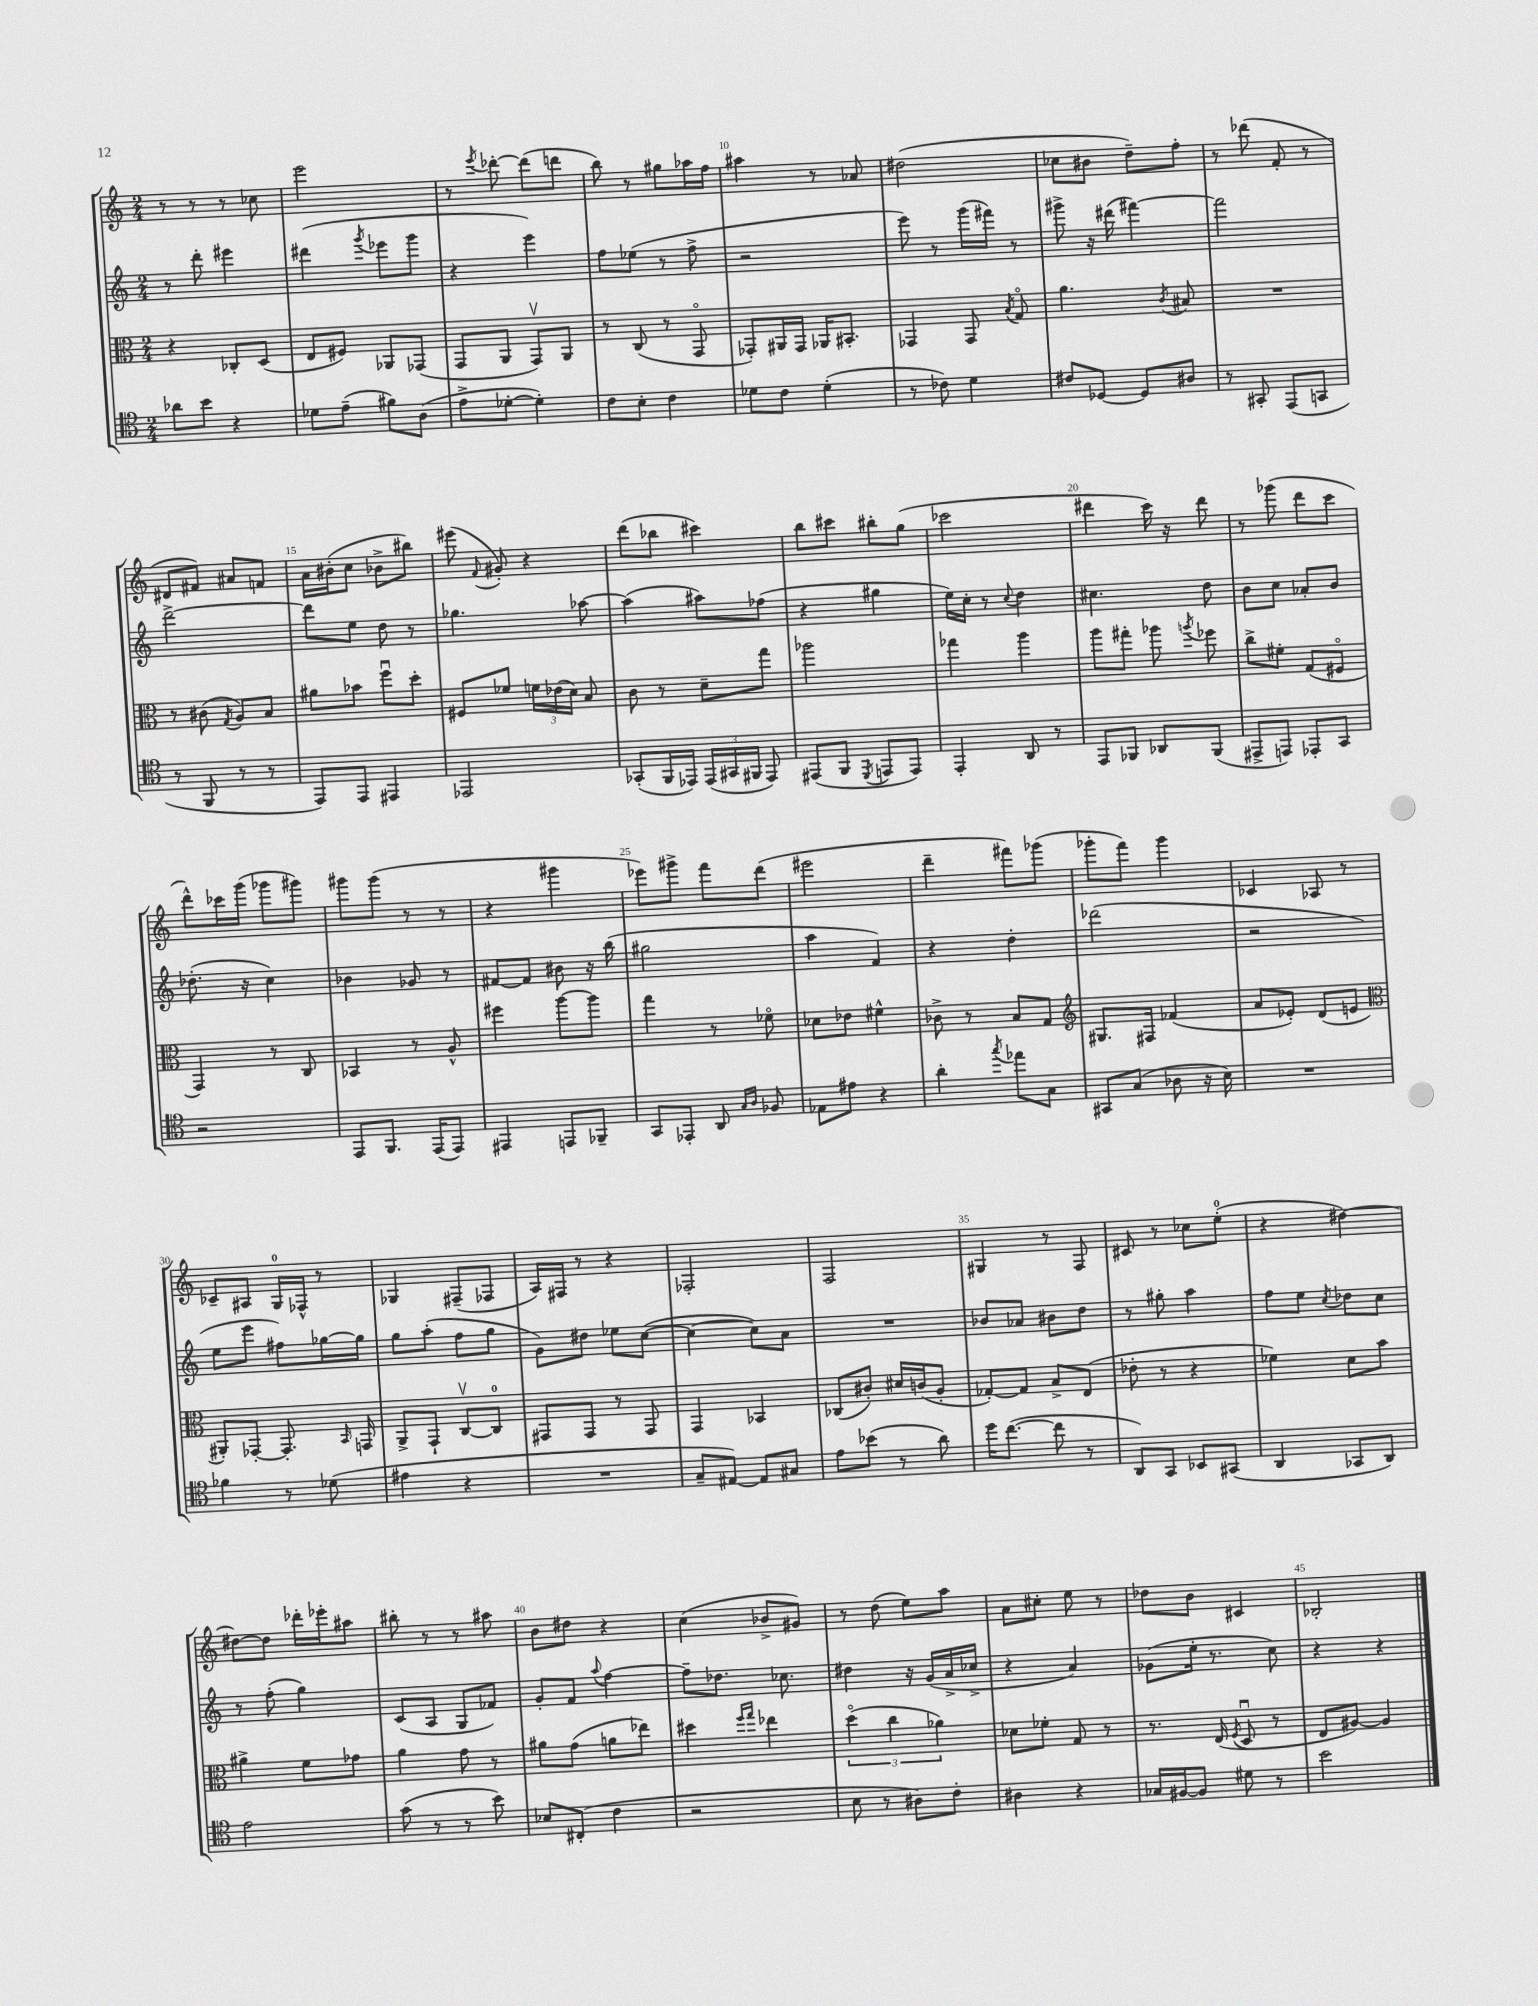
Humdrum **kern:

**kern	**kern	**kern	**kern
*part4	*part3	*part2	*part1
*staff4	*staff3	*staff2	*staff1
*clefC4	*clefC3	*clefG2	*clefG2
*k[]	*k[]	*k[]	*k[]
*M2/4	*M2/4	*M2/4	*M2/4
=6	=6	=6	=6
8a-X\L	4r	8r	8r
8b\J	.	8ddd'\	8r
4r	8C-X'/L	4eee#X\	8r
.	(8D/J	.	8cc-X\
=7	=7	=7	=7
8d-X\L	8E/L	(4ddd#X\	2eee\
(8e~\J	8F#X/J)	.	.
.	.	8qggg/	.
8f#X\L)	8AA-X/L	8eee-X\L	.
(8A\J	(8GG-X/J	8ggg\J	.
=8	=8	=8	=8
8e^\L	8GG/L	4r	8r
.	.	.	8qeee/
[8d-X'\J	8AA/J	.	[8ddd-X'\
4d-'\])	8GGv/L)	4eee\)	(8ddd-\L]
.	8AA/J	.	8dddn\J
=9	=9	=9	=9
8c\L	8r	8ff\L	8bb\)
8B'\J	(8C/	(8ee-X\J	8r
4c\	8r	8r	8gg#X\L
.	8GG/	8ff^\	16aa-X\L
.	.	.	16ff\JJ
=10	=10	=10	=10
8d-X\L	8GG-X'/L)	2r	4aa#X\
8c\J	16AA#X/L	.	.
.	16GG-/JJ	.	.
(4d-'\	16AA-X/KL	.	8r
.	8.BB#X'/J	.	.
.	.	.	8a-X/
=11	=11	=11	=11
8r	4GG-X/	8eee\)	(2dd#X\
8c-X\)	.	8r	.
4d\	8GG-/	(16ggg\LL	.
.	.	16fff#X\JJ)	.
.	8qB/	.	.
.	8G/	8r	.
=12	=12	=12	=12
8c#X/L	4.a\	8ggg#X^\	8cc-X\L
[8D-X/J	.	16r	8b#X\J
.	.	(16ddd#X\	.
8D-/L]	.	[4fff#X\)	8dd~\L)
.	8qc/	.	.
8A#X/J	8B#X/	.	8ff'\J
=13	=13	=13	=13
8r	2r	2fff#\]	8r
8GG#X'/	.	.	(8ddd-X\
(8EE/L	.	.	8f'/
8GGn/J	.	.	8r
!!LO:LB:g=z
=14	=14	=14	=14
8r	8r	[2ddd^\	8d#X/L
8FF/	(8c#X\	.	8f#X/J)
.	8qG/	.	.
8r	8A/L)	.	8a#X/L
8r	8B/J	.	8fn/J
=15	=15	=15	=15
8EE/L)	8a#X\L	8ddd\L]	16a\LL
.	.	.	(16b#X'\J
8EE/J	8b-X\J	8ee\J	8cc\J
4EE#X/	8ffu\L	8dd\	8b-X^\L
.	8dd'\J	8r	8bb#X\J)
=16	=16	=16	=16
2EE-X/	8F#X/L	4.gg-X\	(8eee#X\
.	.	.	8qqf/
.	8f-X/J	.	8g#X'/)
.	24fn\LL	.	4r
.	(24e-X\	.	.
.	24d\JJ)	.	.
.	8B/	[8aa-X\	.
=17	=17	=17	=17
(8GG-X'/L	8c\	(4aa-\]	(8ddd\L
16FF/L	8r	.	8bb-X\J
16EE-X/JJ)	.	.	.
(24EE-/LL	8d~\L	8aa#X\L)	4ccc#X\)
24GG#X/	.	.	.
24FF#X/JJ	.	.	.
8EE-/)	8gg\J	(8ff-X\J	.
=18	=18	=18	=18
(8EE#X/L	2aa-X\	4r	8bb\L
8FF/J	.	.	8ccc#X\J
8qDD/	.	.	.
8EEn/L	.	4gg#X\	8bb#X'\L
8EE/J)	.	.	(8gg\J
=19	=19	=19	=19
4EE'/	4gg-X\	16ee\LL)	2ccc-X\
.	.	16cc'\JJ	.
.	.	8r	.
.	.	8qqcc/	.
8AA/	4aa\	4dd\	.
8r	.	.	.
=20	=20	=20	=20
8EE/L	8aa\L	4.cc#X\	4ddd#X\
8FF-X/J	8gg#X'\J	.	.
8AA-X/L	8aa-X\	.	16ccc\)
.	.	.	16r
.	8qaan/	.	.
(8FF-/J	8ff-X\	8dd\	8ddd#\
=21	=21	=21	=21
8EE#X^/L	8cc^\L	8b\L	8r
8EEn/J)	8f#X'\J	8cc\J	(8ggg-X\
8EE-X'/L	(8G/L	8a-X'/L	8ddd\L
8GG/J	8F#X/J	8b/J	8ccc\J
!!LO:LB:g=z
=22	=22	=22	=22
2r	4GG/)	(8.dd-X'\	8ddd^^\L)
.	.	.	16ccc-X\L
.	.	16r	(16ggg\JJ
.	8r	4cc\)	8ggg-X\L
.	8C/	.	8ggg#X\J)
=23	=23	=23	=23
8EE/L	4BB-X/	4b-X\	8ggg#X\L
8.FF/J	.	.	(8ggg#\J
.	8r	8g-X/	8r
(16EE/KL	.	.	.
8EE/J)	8A^^/	8r	8r
=24	=24	=24	=24
4EE#X/	4ff#X\	[8f#X/L	4r
.	.	8f#/J]	.
8EEn/L	[8aa\L	8b#X\	4ggg#X\
8FF-X~/J	8aa\J]	16r	.
.	.	(16bb\	.
=25	=25	=25	=25
8GG/L	4gg\	2gg#X\	8eee-X\L)
8EE-X'/J	.	.	8ggg#X^\J
8AA/	8r	.	8fff\L
16qqG/LL	.	.	.
16qqA/JJ	.	.	.
8F-X/	8f-X\	.	(8ddd\J
=26	=26	=26	=26
8E-X\L	8d-X\L	4aa\	2eee#X\
8e#X\J	8e-X\J	.	.
4r	4f#X^^\	4f/)	.
=27	=27	=27	=27
4a'\	8c-X^\	4r	4ddd~\
.	8r	.	.
8qgg/	.	.	.
8ee-X\L	8B/L	4dd'\	8fff#X\L)
8G\J	8G/J	.	(8ggg-X\J
=28	=28	=28	=28
*	*clefG2	*	*
8GG#X/L	8.G#X/L	(2ddd-X\	8ggg-X'\L
(8G/J	.	.	8fff\J)
.	16F#X/Jk	.	.
8A-X\	(4f-X/	.	4ggg-\
16r	.	.	.
16B\)	.	.	.
=29	=29	=29	=29
2r	8a/L	2r	4c-X/
.	8e-X'/J)	.	.
.	(8d/L	.	8A-X/
.	8en/J	.	8r
!!LO:LB:g=z
=30	=30	=30	=30
*	*clefC3	*	*
4f-X\	8AA#X'/L)	8ee\L	8c-X~/L
.	[8GG-X'/J	8eee\J	8A#X/J
8r	8.GG-'/]	8ff#X\L)	16G/LL
.	.	.	16F-X^^/JJ
(8d-X\	.	[16gg-X\L	8r
.	16qqBB/	.	.
.	16GGn/	16gg-\JJ]	.
=31	=31	=31	=31
4e#X\	8AA^/L	8gg\L	4G-X/
.	8GG`/J	(8aa'\J	.
4r	[8Cv/L	8ff\L	(8F#X~/L
.	8C/J]	8gg\J	8F-X/J
=32	=32	=32	=32
2r	8GG#X/L	8g\L)	16A/LL)
.	.	.	16F#X/JJ
.	8GG#/J	8dd#X\J	8r
.	8r	8ee-X\L	4r
.	8GG#/	([8cc\J	.
=33	=33	=33	=33
8G~/L	4GG/	4cc\_	2F-X'/
[8E#X/J)	.	.	.
8E#/L]	4BB-X/	8cc\L])	.
8G#X/J	.	8a\J	.
=34	=34	=34	=34
8e\L	(8C-X/L	2r	2F/
(8b-X\J	8c#X'/J)	.	.
8r	16d#X/LL	.	.
.	(16cn/J	.	.
8a\)	8A'/J	.	.
=35	=35	=35	=35
16dd\KL	[8G-X'/L)	8b-X/L	4G#X/
([8.cc\J	.	.	.
.	8G-/J]	8a-X/J	.
8cc\]	8B^/L	8b#X\L	8r
8r	(8E/J	8dd\J	8F/
=36	=36	=36	=36
8AA/L)	8e-X'\	8r	8c#X/
8GG/J	8r	8gg#X'\	8r
8BB-X/L	4r	4aa\	8cc-X\L
(8GG#X/J	.	.	(8ee'\J
=37	=37	=37	=37
4AA/	4f-X\)	8ff\L	4r
.	.	8ee\J	.
.	.	8qcc/	.
8GG-X/L	8d\L	8dd-X\L	[4dd#X\)
8AA/J)	8b\J	8cc\J	.
!!LO:LB:g=z
=38	=38	=38	=38
2e\	4a#X^\	8r	8dd#X\L_
.	.	(8ff'\	8dd#\J]
.	8f\L	4gg\)	16ddd-X'\LL
.	.	.	16eee-X'\J
.	8g-X\J	.	8aa#X\J
=39	=39	=39	=39
(8g\	4a\	(8c/L	8bb#X'\
8r	.	8A/J	8r
8r	8g\	8G/L	8r
8b\)	8r	8f-X/J)	8aa#X\
=40	=40	=40	=40
8B-X/L	8a#X\L	8g'/L	8b\L
(8C#X'/J	(8g\J	8f/J	8dd#X\J
.	.	8qqaa/	.
4c\	8an\L	[4ff\	4r
.	8ee-X\J)	.	.
=41	=41	=41	=41
2r	4dd#X\	8ff~\L]	(4cc\
.	.	8.dd-X\J	.
.	16qqff/LL	.	.
.	16qqgg/JJ	.	.
.	4ee-X\	.	8b-X^/L
.	.	8.cc-X\	.
.	.	.	8g#X/J)
=42	=42	=42	=42
8B\	(6dd\	4dd#X\	8r
8r	.	.	(8dd\
.	6cc\	.	.
8A#X\L)	.	16r	8ee\L)
.	.	(16g/LL	.
.	6a-X\)	.	.
8c'\J	.	16a^/	8aa\J
.	.	16cc-X^/JJ	.
=43	=43	=43	=43
4A#X\	8d-X\L	4r	8a\L
.	8f-X'\J	.	8cc#X'\J
4r	8G/	4a/)	8ee\
.	8r	.	8r
=44	=44	=44	=44
16G-X/LL	8.r	(8g-X\L	8dd-X\L
[16F#X/J	.	.	.
8F#/J]	.	16ee'\Jk	8b\J
.	(16E/	8.r	.
.	8qF/	.	.
8d#X\	8Du/	.	4c#X/
8r	8r	8cc\)	.
=45	=45	=45	=45
2b\	8E/L	4r	2B-X'/
.	[8A#X/J)	.	.
.	4A#/]	4r	.
==	==	==	==
*-	*-	*-	*-
